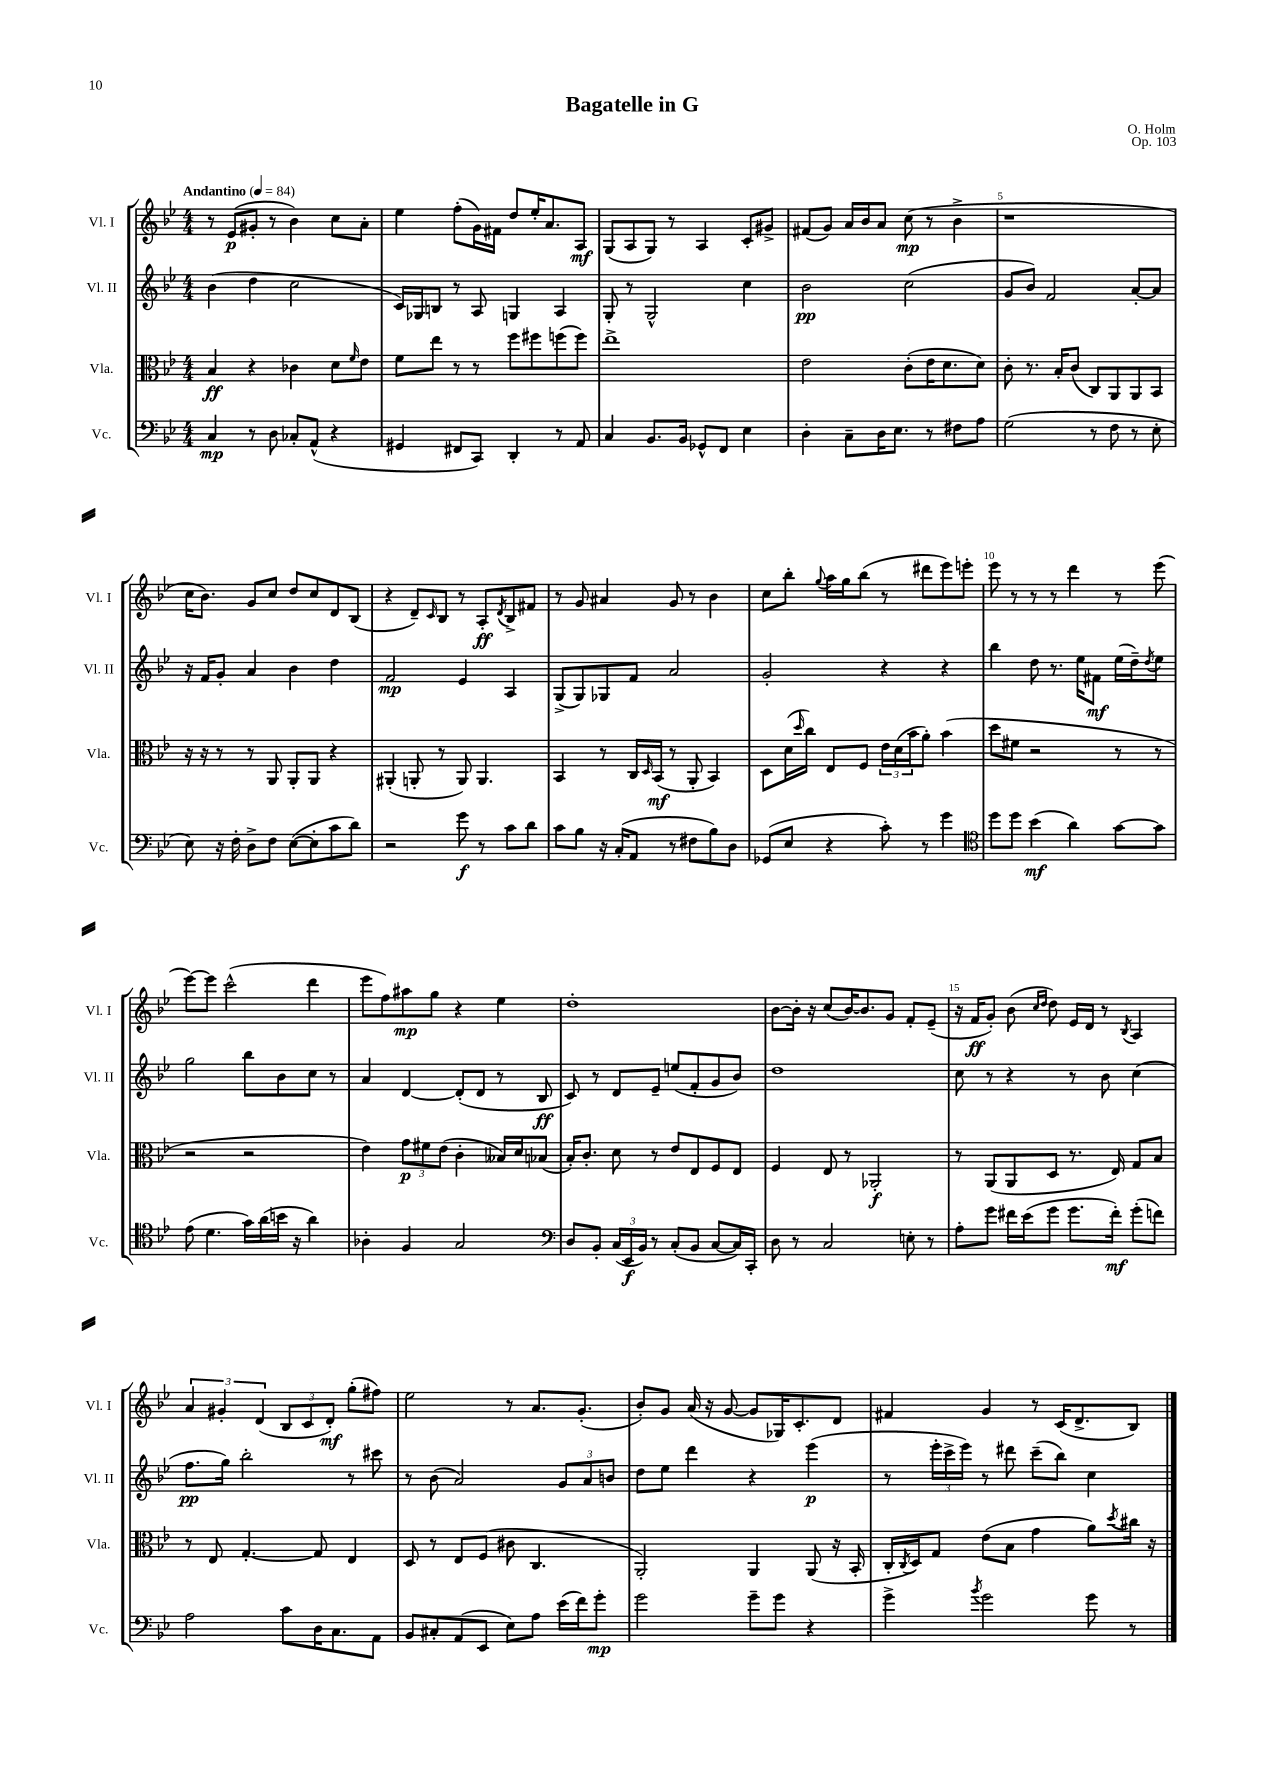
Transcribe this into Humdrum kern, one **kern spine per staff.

**kern	**kern	**kern	**kern
*staff4	*staff3	*staff2	*staff1
*clefF4	*clefC3	*clefG2	*clefG2
*k[b-e-]	*k[b-e-]	*k[b-e-]	*k[b-e-]
*M4/4	*M4/4	*M4/4	*M4/4
*MM84	*MM84	*MM84	*MM84
4C	4B-	(4b-	8r
.	.	.	(8e-
8r	4r	4dd	8g#'
8D	.	.	8r
8C-'	4c-	2cc	4b-)
(8AA^^	.	.	.
4r	8d	.	8cc
.	16qqf	.	.
.	8e-	.	8a'
=	=	=	=
4GG#	8f	16c)	4ee-
.	.	16G-	.
.	8ee-	8B	.
8FF#	8r	8r	(8ff'
8CC)	8r	8A	16g)
.	.	.	16f#
4DD'	8ff	4G	8dd
.	8ff#	.	16ee-'
.	.	.	8.a
8r	(8ff	4A	.
8AA	8ff)	.	8A
=	=	=	=
4C	1ee-^	8G'	(8G
.	.	8r	8A
8.BB-	.	2G^^	8G)
.	.	.	8r
16BB-	.	.	.
8GG-^^	.	.	4A
8FF	.	.	.
4E-	.	4cc	8c'
.	.	.	8g#^
=	=	=	=
4D'	2e-	2b-	(8f#
.	.	.	8g)
8C~	.	.	16a
.	.	.	16b-
16D	.	.	8a
8.E-	.	.	.
.	(8c'	(2cc	(8cc
8r	16e-	.	8r
.	8.d	.	.
8F#	.	.	4b-^
8A	8d)	.	.
=	=	=	=
(2G	8c'	8g	1r
.	8.r	8b-)	.
.	.	2f	.
.	16B-'	.	.
.	(8c	.	.
8r	8C)	.	.
8F	8AA	.	.
8r	8AA	[8a'	.
8E-'	8BB-	8a]	.
=	=	=	=
8E-)	16r	16r	16cc
.	16r	16f	8.b-)
16r	8r	8g'	.
16F'	.	.	.
8D^	8r	4a	8g
8F	8AA	.	8cc
([8E-	8AA'	4b-	8dd
8E-']	8AA	.	8cc
8c	4r	4dd	8d
8d)	.	.	(8B-
=	=	=	=
2r	(4AA#'	2f	4r
.	8AA'	.	8d~)
.	.	.	16qqc
.	8r	.	8B-
8g	8AA)	4e-	8r
8r	4.AA	.	8A'
.	.	.	8qd
8c	.	4A	8B-^
8d	.	.	8f#
=	=	=	=
8c	4BB-	(8G^	8r
8B-	.	8G)	8g
16r	8r	8G-	4a#
(16C'	.	.	.
8AA	16C	8f	.
.	16qqD	.	.
.	(16BB-	.	.
8r	8r	2a	8g
8F#	8AA'	.	8r
8B-)	4BB-)	.	4b-
8D	.	.	.
=	=	=	=
(8GG-	8D	2g'	8cc
8E-	(16d	.	8bb-'
.	16qqdd	.	.
.	16cc)	.	.
.	.	.	8qqgg
4r	8E-	.	16aa
.	.	.	16gg
.	8F	.	(8bb-
8c')	24e-	4r	8r
.	(24d	.	.
.	24b-	.	.
8r	8a')	.	8ddd#
4g	(4b-	4r	8eee-)
.	.	.	8eee'
=	=	=	=
*clefC4	*	*	*
8dd	8dd	4bb-	8eee-
8dd	8f#	.	8r
(4b-	2r	8dd	8r
.	.	8.r	8r
4a)	.	.	4ddd
.	.	16ee-	.
.	.	8f#	.
[8g	8r	(16ee-	8r
.	.	16dd~)	.
.	.	8qdd	.
8g]	8r	8ee-	(8eee-
=	=	=	=
(8e-	2r	2gg	[8eee-)
4.d	.	.	8eee-]
.	.	.	(2ccc^^
16g)	2r	8bb-	.
(16a	.	.	.
16b	.	8b-	.
16r	.	.	.
4a)	.	8cc	4ddd
.	.	8r	.
=	=	=	=
4A-'	4e-)	4a	8eee-
.	.	.	8ff)
4F	12g	[4d	8aa#
.	12f#	.	.
.	.	.	8gg
.	(12e-	.	.
2G	4c'	(8d']	4r
.	.	8d	.
.	16B--)	8r	4ee-
.	16d	.	.
.	(8B-	8B-	.
=	=	=	=
*clefF4	*	*	*
8D	16B-')	8c)	1dd'
.	8.c'	.	.
8BB-'	.	8r	.
(24C	8d	8d	.
24EE-	.	.	.
24BB-)	.	.	.
8r	8r	8e-~	.
(8C'	8e-	(8ee	.
8BB-	8E-	8f'	.
[8C	8F	8g	.
16C])	8E-	8b-)	.
16CC'	.	.	.
=	=	=	=
8D	4F	1dd	[8b-
8r	.	.	16b-']
.	.	.	16r
2C	8E-	.	(8cc
.	8r	.	[16b-)
.	.	.	8.b-]
.	2AA-'	.	.
.	.	.	8g
8E'	.	.	8f'
8r	.	.	(8e-~
=	=	=	=
8A'	8r	8cc	16r
.	.	.	16f
8g	(8AA	8r	8g')
16f#	8AA	4r	(8b-
(16e-	.	.	.
.	.	.	16qqcc
.	.	.	16qqdd
8g	8D	.	8dd)
8.g	8.r	8r	16e-
.	.	.	16d
.	.	8b-	8r
16f#')	16E-)	.	.
.	.	.	8qB-
(8g'	8G	(4cc	4A
8f)	8B-	.	.
=	=	=	=
2A	8r	8.ff	6a
.	8E-	.	.
.	.	.	6g#'
.	.	16gg)	.
.	[4.G'	2bb-'	.
.	.	.	(6d
8c	.	.	12B-
.	.	.	12c
16D	8G]	.	.
.	.	.	12d')
8.C	.	.	.
.	4E-	8r	(8gg'
8AA	.	8ccc#	8ff#)
=	=	=	=
8BB-	8D	8r	2ee-
8C#'	8r	(8b-	.
(8AA	8E-	2a)	.
8EE-	(8F	.	.
8E-)	8c#	.	8r
8A	4.C	.	8.a
(16e-	.	12g	.
16f)	.	.	(8.g'
.	.	12a	.
8g'	.	.	.
.	.	12b	.
=	=	=	=
2g	2AA')	8dd	8b-')
.	.	8ee-	8g
.	.	4ddd	(16a
.	.	.	16r
.	.	.	[8g
8g~	4AA	4r	8g]
8g	.	.	16G-)
.	.	.	8.c'
4r	(8AA	(4eee-	.
.	16r	.	8d
.	16BB-'	.	.
=	=	=	=
4g^	16C'	8r	4f#
.	8qC	.	.
.	16D)	.	.
.	8G	24eee-'	.
.	.	24ccc^	.
.	.	24eee-)	.
8qb-	.	.	.
2g	(8e-	8r	4g
.	8B-	8ddd#	.
.	4g	(8ccc~	8r
.	.	8bb-)	(16c
.	.	.	8.d^
8g	8a)	4cc	.
.	8qdd	.	.
8r	16cc#	.	8B-)
.	16r	.	.
==	==	==	==
*-	*-	*-	*-
